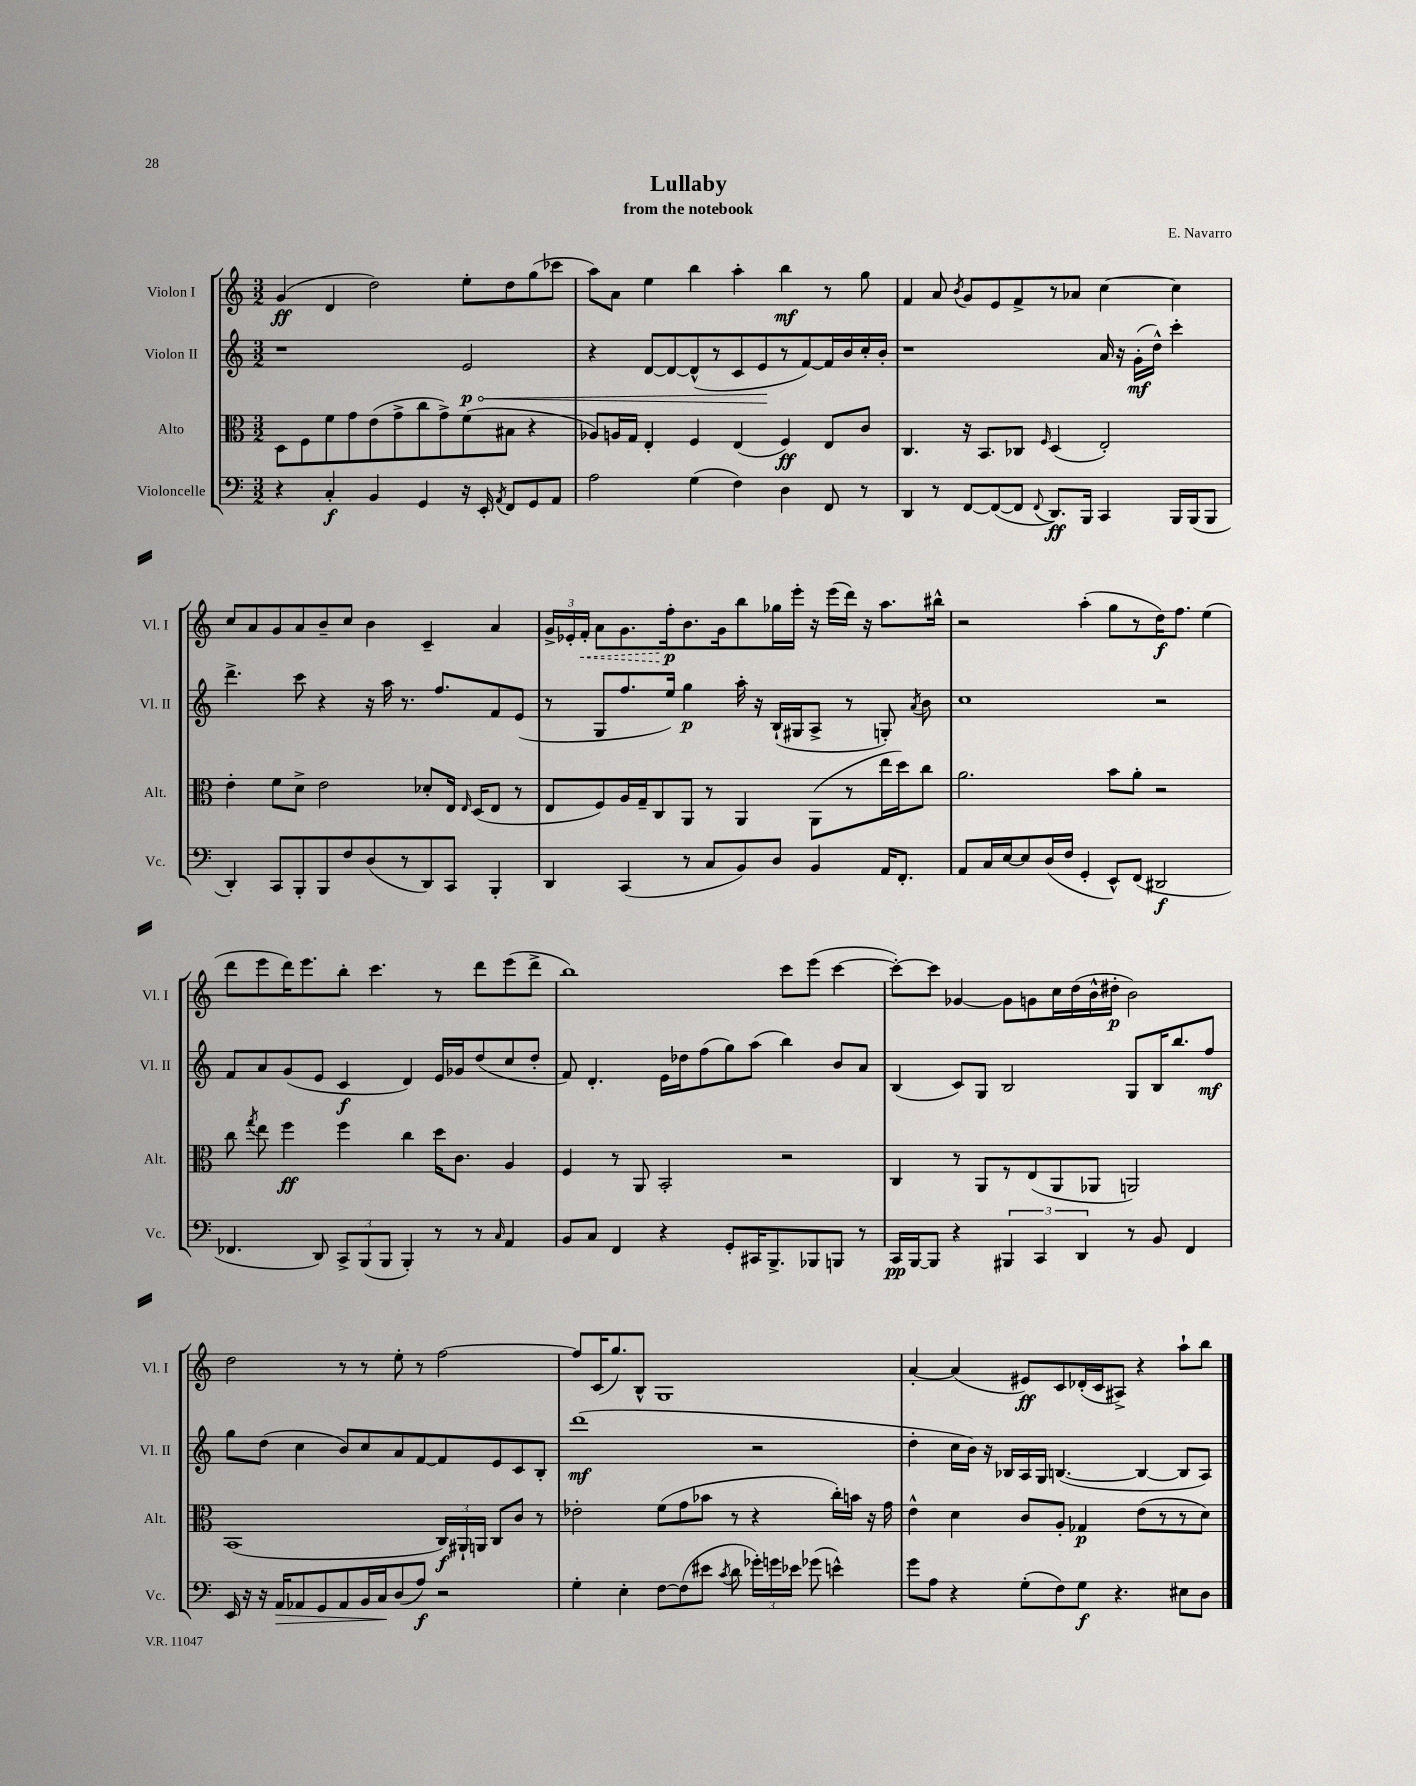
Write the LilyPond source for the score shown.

\header { title = "Lullaby" composer = "E. Navarro" subtitle = "from the notebook" }
<<
\new StaffGroup <<
\new Staff = "s0" \with { instrumentName = "Violon I" shortInstrumentName = "Vl. I" } {
    \clef treble \key c \major \numericTimeSignature \time 3/2
    \autoBeamOff g'4\ff( d'4 d''2) e''8[-. d''8 g''8( ces'''8] |
    a''8[) a'8] e''4 b''4 a''4-. b''4\mf r8 g''8 |
    f'4 a'8 \acciaccatura { b'8 } g'8[ e'8 f'8-> r8 aes'8] c''4~ c''4 |
    c''8[ a'8 g'8 a'8 b'8-- c''8] b'4 c'4-- a'4 |
    \tuplet 3/2 { g'16[-> ees'16-. \once \override Hairpin.style = #'dashed-line f'16]-.\< } a'8[ g'8. f''16-.\p\! b'8. g'16 b''8 ges''16 e'''16]-. r16 e'''16[( d'''16]) r16 a''8.[ bis''16]-^ |
    r2 a''4-.( g''8[ r8 d''16\f) f''8.] e''4( |
    d'''8[ e'''8 d'''16) e'''8. b''8]-. c'''4. r8 d'''8[ e'''8( d'''8]-> |
    b''1) c'''8[ e'''8]( c'''4~ |
    c'''8[~-.) c'''8] ges'4~ ges'8[ g'8 c''16 d''16( b'16-^ dis''16]-.\p b'2) |
    d''2 r8 r8 e''8-. r8 f''2~ |
    f''8[ c'16( g''8.) b8]-^ g1 |
    a'4~-. a'4( eis'8[\ff) c'8 des'16-.( c'16 ais8]->) r4 a''8[-! b''8] \bar "|." |
}
\new Staff = "s1" \with { instrumentName = "Violon II" shortInstrumentName = "Vl. II" } {
    \clef treble \key c \major \numericTimeSignature \time 3/2
    \autoBeamOff r1 \once \override Hairpin.circled-tip = ##t e'2\p\< |
    r4 d'8[~ d'8~ d'8-^( r8 c'8 e'8\! r8 f'8~) f'16 b'16 c''16-. b'16]-. |
    r1 a'16 r16 g'16[-.\mf( d''16]-^) c'''4-. |
    d'''4.-> c'''8 r4 r16 a''16 r8. f''8.[ f'8 e'8]( |
    r8 g8[ f''8. e''16]) g''4\p a''16-. r16 b16[-!( gis16 a8]-> r8 g8-.) \acciaccatura { a'8 } b'8 |
    c''1 r2 |
    f'8[ a'8 g'8( e'8] c'4\f d'4) e'16[ ges'16 d''8( c''8 d''8]-. |
    f'8) d'4.-. e'16[ des''16 f''8( g''8) a''8]( b''4) b'8[ a'8] |
    b4( c'8[) g8] b2 g8[ b16 b''8. f''8]\mf |
    g''8[ d''8]( c''4 b'8[) c''8 a'8 f'8~ f'8 e'8 c'8 b8]-. |
    d'''1\mf( r2 |
    d''4-. c''16[ b'16]) r16 bes16[ a16 g16] b4.~( b4~ b8[ a8]) \bar "|." |
}
\new Staff = "s2" \with { instrumentName = "Alto" shortInstrumentName = "Alt." } {
    \clef alto \key c \major \numericTimeSignature \time 3/2
    \autoBeamOff d8[ f8 f'8 g'8 e'8( g'8-> c''8 g'8->) f'8( bis8] r4 |
    aes8[) a16 g16] e4-. f4 e4( f4\ff) e8[ c'8] |
    c4. r16 b,8.[ ces8] \grace { f16 } d4( e2-.) |
    e'4-. f'8[ d'8]-> e'2 des'8[-. e16] \grace { e16 } d16[( e8] r8 |
    e8[ f8) a16 g16-- c8 a,8] r8 a,4 a,8[( r8 e''16 d''16) c''8] |
    a'2. b'8[ a'8]-. r2 |
    c''8 \acciaccatura { g''8 } e''8 f''4\ff f''4 c''4 d''16[ c'8.] a4 |
    f4 r8 a,8 b,2-. r2 |
    c4 r8 a,8[ r8 e8( a,8 aes,8] a,2) |
    b,1( \tuplet 3/2 { c16[\f) ais,16-! a,16] } c8[ c'8] r8 |
    ees'2-. f'8[( g'8 bes'8] r8 r4 c''16[-.) b'16] r16 g'16 |
    e'4-^ d'4 c'8[ a8]-. ges4\p e'8[( r8 r8 d'8]) \bar "|." |
}
\new Staff = "s3" \with { instrumentName = "Violoncelle" shortInstrumentName = "Vc." } {
    \clef bass \key c \major \numericTimeSignature \time 3/2
    \autoBeamOff r4 c4-.\f b,4 g,4 r16 e,16-. \acciaccatura { a,8 } f,8[ g,8 a,8] |
    a2 g4( f4) d4 f,8 r8 |
    d,4 r8 f,8[~ f,8~( f,8] \appoggiatura { f,8 } d,8.[\ff) b,,16] c,4 b,,16[ b,,16( b,,8] |
    d,4-.) c,8[ b,,8-. b,,8 f8 d8( r8 d,8) c,8] b,,4-. |
    d,4 c,4( r8 c8[ b,8) d8] b,4 a,16[ f,8.]-. |
    a,8[ c16 e16~ e8 d16( f16] g,4-. e,8[-^) f,8]( dis,2\f |
    fes,4. d,8) \tuplet 3/2 { c,8[-> b,,8( b,,8] } b,,4-.) r8 r8 \grace { c16 } a,4 |
    b,8[ c8] f,4 r4 g,8[-. cis,16 b,,8.-> bes,,8 b,,8] r8 |
    c,16[\pp b,,16~ b,,8] r4 \tuplet 3/2 { bis,,4 c,4 d,4 } r8 b,8 f,4 |
    e,16 r16 r16 a,16[\> aes,8 g,8 aes,8 b,16 c16\! d8( a8]\f) r2 |
    g4-. e4-. f8[~ f8( eis'8] \acciaccatura { c'8 } d'8 \tuplet 3/2 { ges'16[-.) g'16 ees'16] } ges'8( e'4-^) |
    g'8[ a8] r4 g8[-.( f8) g8]\f r4. eis8[ d8] \bar "|." |
}
>>
>>
\layout { \context { \Score \remove "Bar_number_engraver" } }
